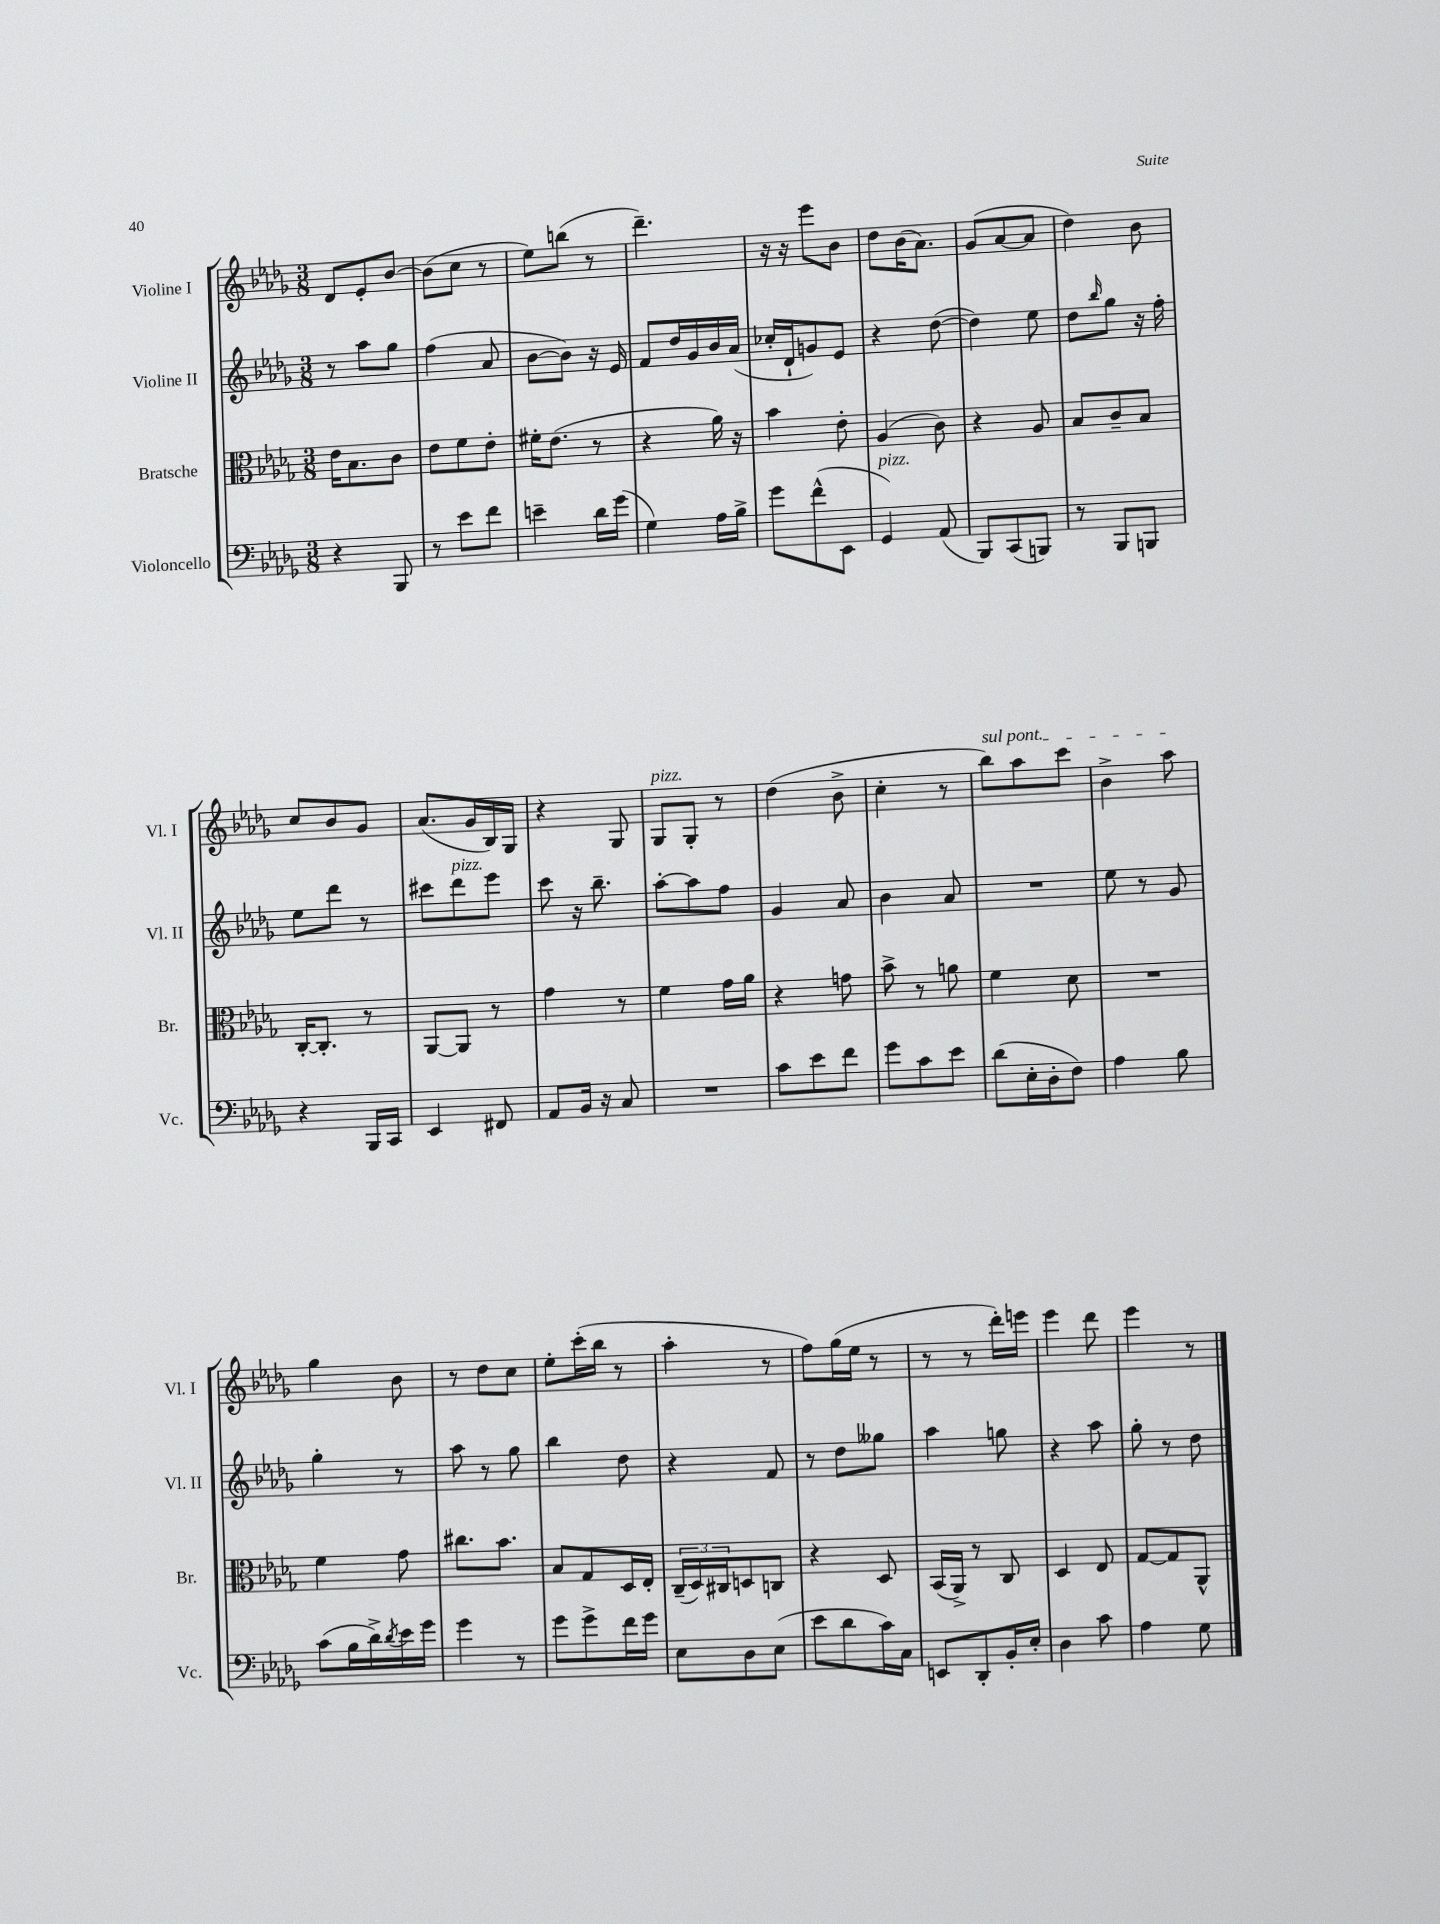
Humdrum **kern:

**kern	**kern	**kern	**kern
*part4	*part3	*part2	*part1
*staff4	*staff3	*staff2	*staff1
*I"Violoncello	*I"Bratsche	*I"Violine II	*I"Violine I
*I'Vc.	*I'Br.	*I'Vl. II	*I'Vl. I
*clefF4	*clefC3	*clefG2	*clefG2
*k[b-e-a-d-g-]	*k[b-e-a-d-g-]	*k[b-e-a-d-g-]	*k[b-e-a-d-g-]
*M3/8	*M3/8	*M3/8	*M3/8
=2	=2	=2	=2
4r	16e-\KL	8r	8d-/L
.	8.B-\	.	.
.	.	8aa-\L	8e-'/
8BBB-/	8c\J	8gg-\J	[8b-/J
=3	=3	=3	=3
8r	8e-\L	(4ff\	(8b-\L]
8e-\L	8f\	.	8cc\J
8f\J	8e-'\J	8a-/	8r
=4	=4	=4	=4
4en~\	16f#X'\KL	[8b-\L	8ee-\L)
.	(8.e-\J	.	.
.	.	8b-\J])	(8bbn\J
16d-\LL	8r	16r	8r
(16g-\JJ	.	16e-/	.
=5	=5	=5	=5
4G-\)	4r	8f/L	4.ddd-~\)
.	.	16dd-/L	.
.	.	16g-/	.
16A-\LL	16a-\)	16b-/	.
16B-^\JJ	16r	(16a-/JJ	.
=6	=6	=6	=6
8g-\L	4b-\	16cc-X'/LL	16r
.	.	16d-`/J	16r
(8f^^\	.	8gn/)	8eee-\L
8EE-\J	8e-'\	8e-/J	8b-\J
=7	=7	=7	=7
!LO:TX:a:i:t=pizz.	!	!	!
4GG-/)	(4A-/	4r	8dd-\L
.	.	.	(16b-\K
.	.	.	8.a-\J)
(8AA-/	8c\)	([8dd-\	.
=8	=8	=8	=8
8BBB-/L)	4r	4dd-\])	(8g-/L
(8CC/	.	.	[8a-/
8BBBn/J)	8A-/	8ee-\	8a-/J]
=9	=9	=9	=9
8r	8B-/L	8dd-\L	4dd-\)
.	.	16qqbb-/	.
8BBB-/L	8c~/	8gg-\J	.
8BBBn/J	8B-/J	16r	8b-\
.	.	16ff'\	.
!!LO:LB:g=z
=10	=10	=10	=10
4r	[16C'/KL	8ee-\L	8cc/L
.	8.C'/J]	.	.
.	.	8ddd-\J	8b-/
16BBB-/LL	8r	8r	8g-/J
16CC/JJ	.	.	.
=11	=11	=11	=11
4EE-/	[8AA-/L	8ccc#X\L	(8.a-/L
!	!	!LO:TX:a:i:t=pizz.	!
.	8AA-/J]	8ddd-\	.
.	.	.	16g-/L
8FF#X/	8r	8eee-\J	16B-/)
.	.	.	16G-/JJ
=12	=12	=12	=12
8AA-/L	4g-\	8ccc\	4r
16BB-/Jk	.	16r	.
16r	.	8.bb-~\	.
8C/	8r	.	8G-/
=13	=13	=13	=13
!	!	!	!LO:TX:a:i:t=pizz.
4.r	4f\	[8aa-'\L	8G-/L
.	.	8aa-\]	8G-'/J
.	16g-\LL	8ff\J	8r
.	16a-\JJ	.	.
=14	=14	=14	=14
8c\L	4r	4g-/	(4dd-\
8e-\	.	.	.
8f\J	8gn\	8a-/	8b-^\
=15	=15	=15	=15
8g-\L	8b-^\	4b-\	4cc'\
8c\	8r	.	.
8e-\J	8an\	8a-/	8r
=16	=16	=16	=16
!	!	!	!LO:TX:a:i:t=sul pont.
(8d-\L	4f\	4.r	8bb-\L)
16E-'\L	.	.	8aa-\
16D-'\J	.	.	.
8F\J)	8d-\	.	8ccc\J
=17	=17	=17	=17
4A-\	4.r	8ee-\	4b-^\
.	.	8r	.
8B-\	.	8g-/	8aa-\
!!LO:LB:g=z
=18	=18	=18	=18
(8c\L	4f\	4gg-'\	4gg-\
16B-\L	.	.	.
16d-^\)	.	.	.
8qd-/	.	.	.
16e-\	8g-\	8r	8b-\
16g-\JJ	.	.	.
=19	=19	=19	=19
4g-\	8.cc#X\L	8aa-\	8r
.	.	8r	8dd-\L
.	8.b-\J	.	.
8r	.	8gg-\	8cc\J
=20	=20	=20	=20
8g-\L	8B-/L	4bb-\	8ee-'\L
8g-^\	8G-/	.	(16ccc'\L
.	.	.	16bb-\JJ
16f\L	16D-/L	8dd-\	8r
16g-\JJ	16E-'/JJ	.	.
=21	=21	=21	=21
8E-\L	(24C~/LL	4r	4aa-'\
.	24D-/)	.	.
.	24C#X/J	.	.
8D-\	8Dn/	.	.
(8E-\J	8Cn/J	8f/	8r
=22	=22	=22	=22
8e-\L	4r	8r	8ff\L)
8d-\	.	8dd-\L	(16gg-\L
.	.	.	16ee-\JJ
16c\L)	8D-/	8gg--X\J	8r
16C\JJ	.	.	.
=23	=23	=23	=23
8EEn/L	(16BB-/LL	4aa-\	8r
.	16AA-^/JJ)	.	.
8DD-'/	8r	.	8r
16BB-'/L	8C/	8ggn\	16ddd-'\LL)
16E-'/JJ	.	.	16eeen\JJ
=24	=24	=24	=24
4D-\	4D-/	4r	4eee-\
8c\	8E-/	8aa-\	8ddd-\
=25	=25	=25	=25
4A-\	[8G-/L	8gg-'\	4eee-\
.	8G-/]	8r	.
8G-\	8AA-^^/J	8dd-\	8r
==	==	==	==
*-	*-	*-	*-
